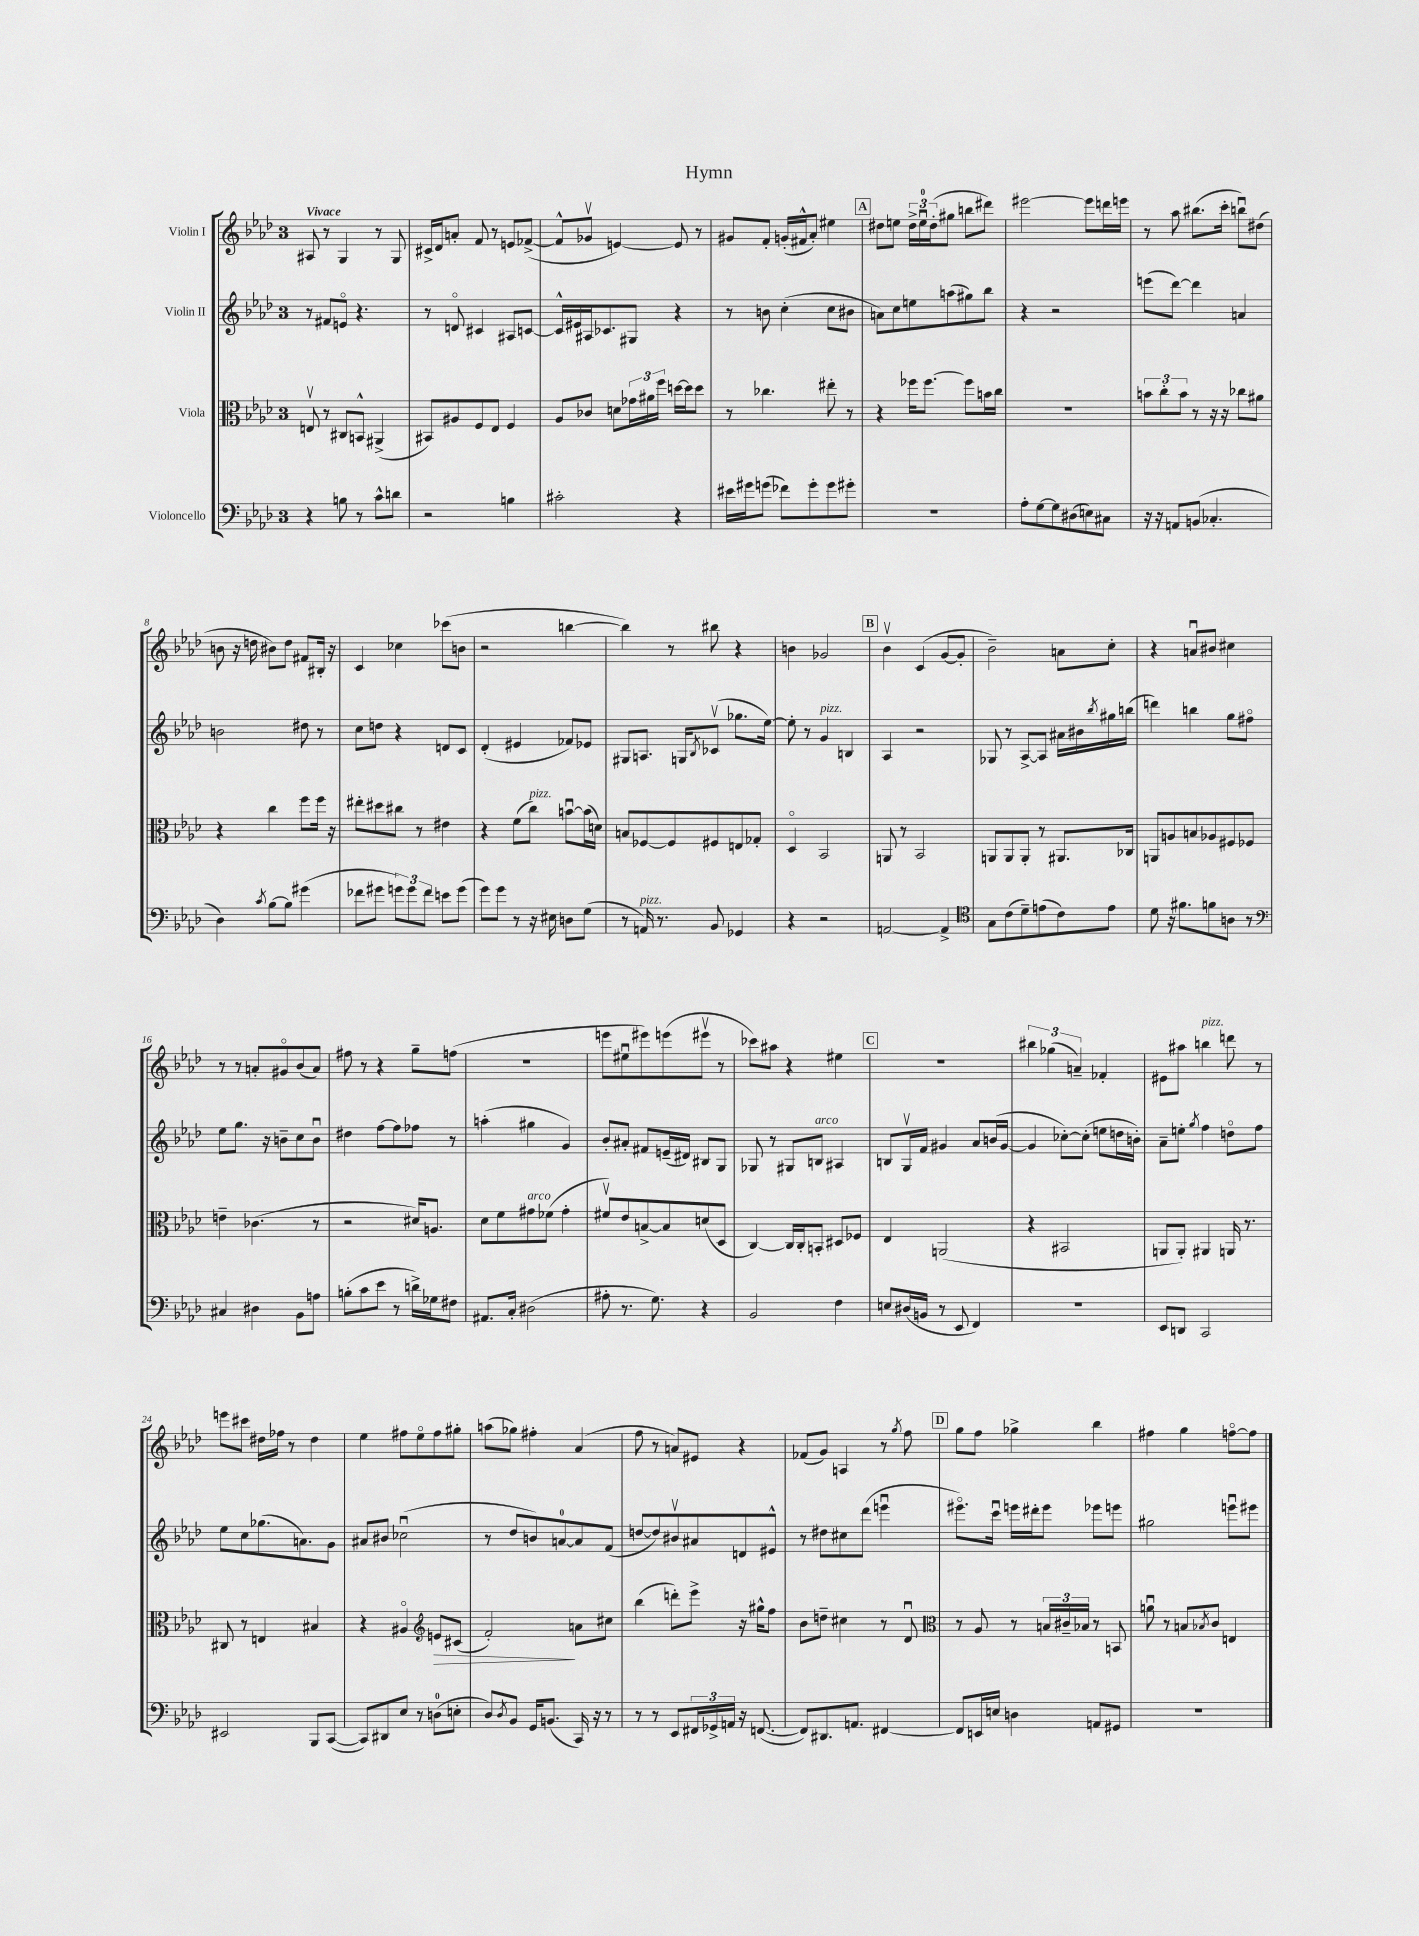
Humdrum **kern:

**kern	**kern	**kern	**kern
*staff4	*staff3	*staff2	*staff1
*clefF4	*clefC3	*clefG2	*clefG2
*k[b-e-a-d-]	*k[b-e-a-d-]	*k[b-e-a-d-]	*k[b-e-a-d-]
*M3/4	*M3/4	*M3/4	*M3/4
4r	8Ev	8r	8A#
.	8r	8f#	8r
8B	8C#	8eo	4G
8r	8BB^^	4.r	.
8c^^	(4AA#^	.	8r
8d	.	.	8G
=	=	=	=
2r	8BB#)	8r	16c#^
.	.	.	16d-
.	8A#	8do	8a'
.	8F	4c#	8f
.	8E-	.	8r
4B	4F	8A#	8e
.	.	[8c	([8f-^
=	=	=	=
2c#'	8A-	16c^^]	8f-^^]
.	.	16e#	.
.	8c-	16A#	8g-v
.	.	8.c-	.
.	8d	.	[4e)
.	24g-	8G#	.
.	24a#	.	.
.	24ff	.	.
4r	[16dd	4r	8e]
.	16dd]	.	.
.	8dd	.	8r
=	=	=	=
16e#	8r	8r	8g#
16g#	.	.	.
(8g	4.cc-	8b	8f'
8f-)	.	(4cc'	(16g'
.	.	.	16f#^^
8g'	.	.	8a-')
8g	8ee#'	8cc	4ee#
8g#'	8r	8b#	.
=	=	=	=
2.r	4r	8a)	8dd#
.	.	8cc	8ee
.	16ff-	8ee	24dd#^
.	.	.	24eeu
.	[8.ff-	.	.
.	.	.	(24dd#'
.	.	(8aa	8gg#
.	8ff-]	8gg#)	8bb
.	16b	8bb-	8ddd#)
.	16cc	.	.
=	=	=	=
8A-'	2.r	4r	[2eee#
[8G	.	.	.
8G]	.	2r	.
(8D#	.	.	.
8E)	.	.	8eee#]
8C#	.	.	16ddd
.	.	.	16eee
=	=	=	=
16r	12b	(8eee	8r
16r	.	.	.
.	12cc'	.	.
8AA	.	[8ddd-)	8aa-
.	12b	.	.
(8BB	8r	4ddd-]	(8.bb#
4.C-'	16r	.	.
.	16r	.	16ccc'
.	8cc-	4a	8bbu)
.	8a#	.	(8dd#
=	=	=	=
4D-)	4r	2b	8b
.	.	.	16r
.	.	.	16dd
8qc	.	.	.
[8B-	4cc	.	8b#)
8B-]	.	.	8dd
(4g#	8ff	8dd#	8f#
.	16ff	8r	16B#'
.	16r	.	16r
=	=	=	=
8f-	8ee#'	8cc	4c
8g#	8dd#	8dd	.
12g)	8cc#	4r	4cc-
12g	.	.	.
.	8r	.	.
12f-	.	.	.
8e	4e#	8d	(8ccc-
(8g	.	8c	8b
=	=	=	=
8g)	4r	(4d-'	2r
8g	.	.	.
8r	(8f	4e#	.
16r	8cc)	.	.
16E#	.	.	.
8D	[8bu	8f-)	[4bb
(8G	(16b]	8e-	.
.	16d)	.	.
=	=	=	=
8r	8B	8G#	4bb])
16AA)	[8F-	8.A	.
8.r	.	.	.
.	8F-]	.	8r
.	.	16G	.
.	.	8qB-	.
8BB-	8F#	(8c-v	8bb#
4GG-	8E	8.gg-	4r
.	8G-'	.	.
.	.	[16ee-)	.
=	=	=	=
4r	4D-o	8ee-']	4b
.	.	8r	.
2r	2BB-	4g	2g-
.	.	4B	.
=	=	=	=
[2AA	8AA	4A-	4b-v
.	8r	.	.
.	2BB-	2r	(4c
4AA^]	.	.	[8g
.	.	.	8g']
=	=	=	=
*clefC4	*	*	*
8G	8AA	8G-	2b-~)
(8c	8AA	8r	.
8d-~)	8AA'	[8A-^	.
(8e	8r	8A-]	.
8c)	8.AA#	16a#	8a
.	.	16b#	.
.	.	8qbb-	.
8e	.	16gg#	8cc'
.	16C-	(16bb	.
=	=	=	=
8d-	8AA	4ddd)	4r
16r	8A	.	.
8.f#	.	.	.
.	8B	4bb	8au
8f	8A-	.	8b#
8A	8F#	8gg	4cc#
8r	8F-	8ff#o	.
=	=	=	=
*clefF4	*	*	*
4C#	4e~	8ee-	8r
.	.	8.gg	8r
4D#	(4.c-	.	8a'
.	.	16r	.
.	.	8b~	8g#o
8BB-	.	8cc	(8b-
8A	8r	8bu	8a)
=	=	=	=
(8B'	2r	4dd#	8ff#
8c	.	.	8r
8e-	.	[8ff	4r
8r	.	8ff]	.
16d^)	16d#)	8ff-	8gg~
16G-	8.A	.	.
8F#	.	8r	(8ff
=	=	=	=
8.AA#	8d-	(4aa'	2.r
.	8f	.	.
16C'	.	.	.
(2D#	8g#	4gg#	.
.	(8f-	.	.
.	4g#'	4g)	.
=	=	=	=
8A#'	8f#v)	8b-'	8eee
8.r	8e-	8a#'	8ee#u
.	[8B^	8f#	8eee#)
8.G)	.	.	.
.	8B]	(16e~	(8eee
.	.	16d#)	.
4r	(8d	8B#	8eee#v
.	8D-	8G	8r
=	=	=	=
2BB-	[4C)	8G-	8ccc-)
.	.	8r	8aa#
.	16C]	8G#	4r
.	16C'	.	.
.	8BB'	8B	.
4F	8D#	4A#	4ee#
.	8F-	.	.
=	=	=	=
8E	4E-	8B	2.r
(16D#	.	16Gv	.
16BB	.	16f	.
8r	(2AA	4g#	.
8EE-	.	.	.
4FF)	.	8a-	.
.	.	(16b	.
.	.	[16g#	.
=	=	=	=
2.r	4r	4g#]	6bb#
.	.	.	(6gg-
.	2BB#	[8cc-')	.
.	.	.	6a~)
.	.	(8cc-']	.
.	.	8ee	4f-'
.	.	16dd	.
.	.	16b')	.
=	=	=	=
8EE-	8AA	8a-~	8e#
8DD	8AA')	8ee'	8aa#
.	.	8qgg	.
2CC	4AA#	4ff	4bb
.	16AA	8ddo	8ddd
.	8.r	.	.
.	.	8ff	8r
=	=	=	=
2EE#	8C#	8ee-	8eee
.	8r	8cc	8ccc#
.	4E	(8.gg-	16dd#
.	.	.	16ff-
.	.	.	8r
.	.	8.a)	.
8BBB-	4B#	.	4dd#
([8CC	.	8g	.
=	=	=	=
8CC])	4r	8a#	4ee-
8DD#	.	8b#	.
8E-	4A#o	(2cc-u	8ff#
8r	.	.	8ee-o
*	*clefG2	*	*
(8D	8e	.	8ff#
8E'	(8c#	.	8gg#'
=	=	=	=
8D-)	2f')	8r	(8aa
8qD-	.	.	.
8BB-	.	8dd-	8gg-)
16GG	.	8b)	4ff#'
(8.BB	.	.	.
.	.	[8a	.
16CC)	8a	8a]	(4a-
16r	.	.	.
8r	8cc#	(8f	.
=	=	=	=
8r	(4bb-	[8dd	8ff
8r	.	8dd])	8r
8EE-	8ddd')	8b#v	8a)
24FF#	8eee-^	8a#	8e#
24GG-^	.	.	.
24AA	.	.	.
16r	16r	8d	4r
([8.FF	16gg#^^	.	.
.	8ff	8e#^^	.
=	=	=	=
8FF])	8b-	8r	(8f-
8.DD#	8dd~	8dd#	8g)
.	4cc#	8cc#	4A
8.AA	.	.	.
.	.	(8ddd-	.
[4FF#	8r	4eeeu	8r
.	.	.	8qgg
.	8d-u	.	8ff
=	=	=	=
*	*clefC3	*	*
8FF#]	8r	8.eee#o)	8gg
16EE	8A-	.	8ff
16E	.	16cccu	.
4D	8r	16eee	4gg-^
.	.	16ddd#'	.
.	24B	8eee	.
.	24c#~	.	.
.	24B-	.	.
8AA	8r	8eee-	4bb-
8GG#	8BB	8eee	.
=	=	=	=
2.r	8au	2gg#	4ff#
.	8r	.	.
.	8B	.	4gg
.	8qB-	.	.
.	8c	.	.
.	4E	8eeeu	[8ffo
.	.	8eee#	8ff]
==	==	==	==
*-	*-	*-	*-
